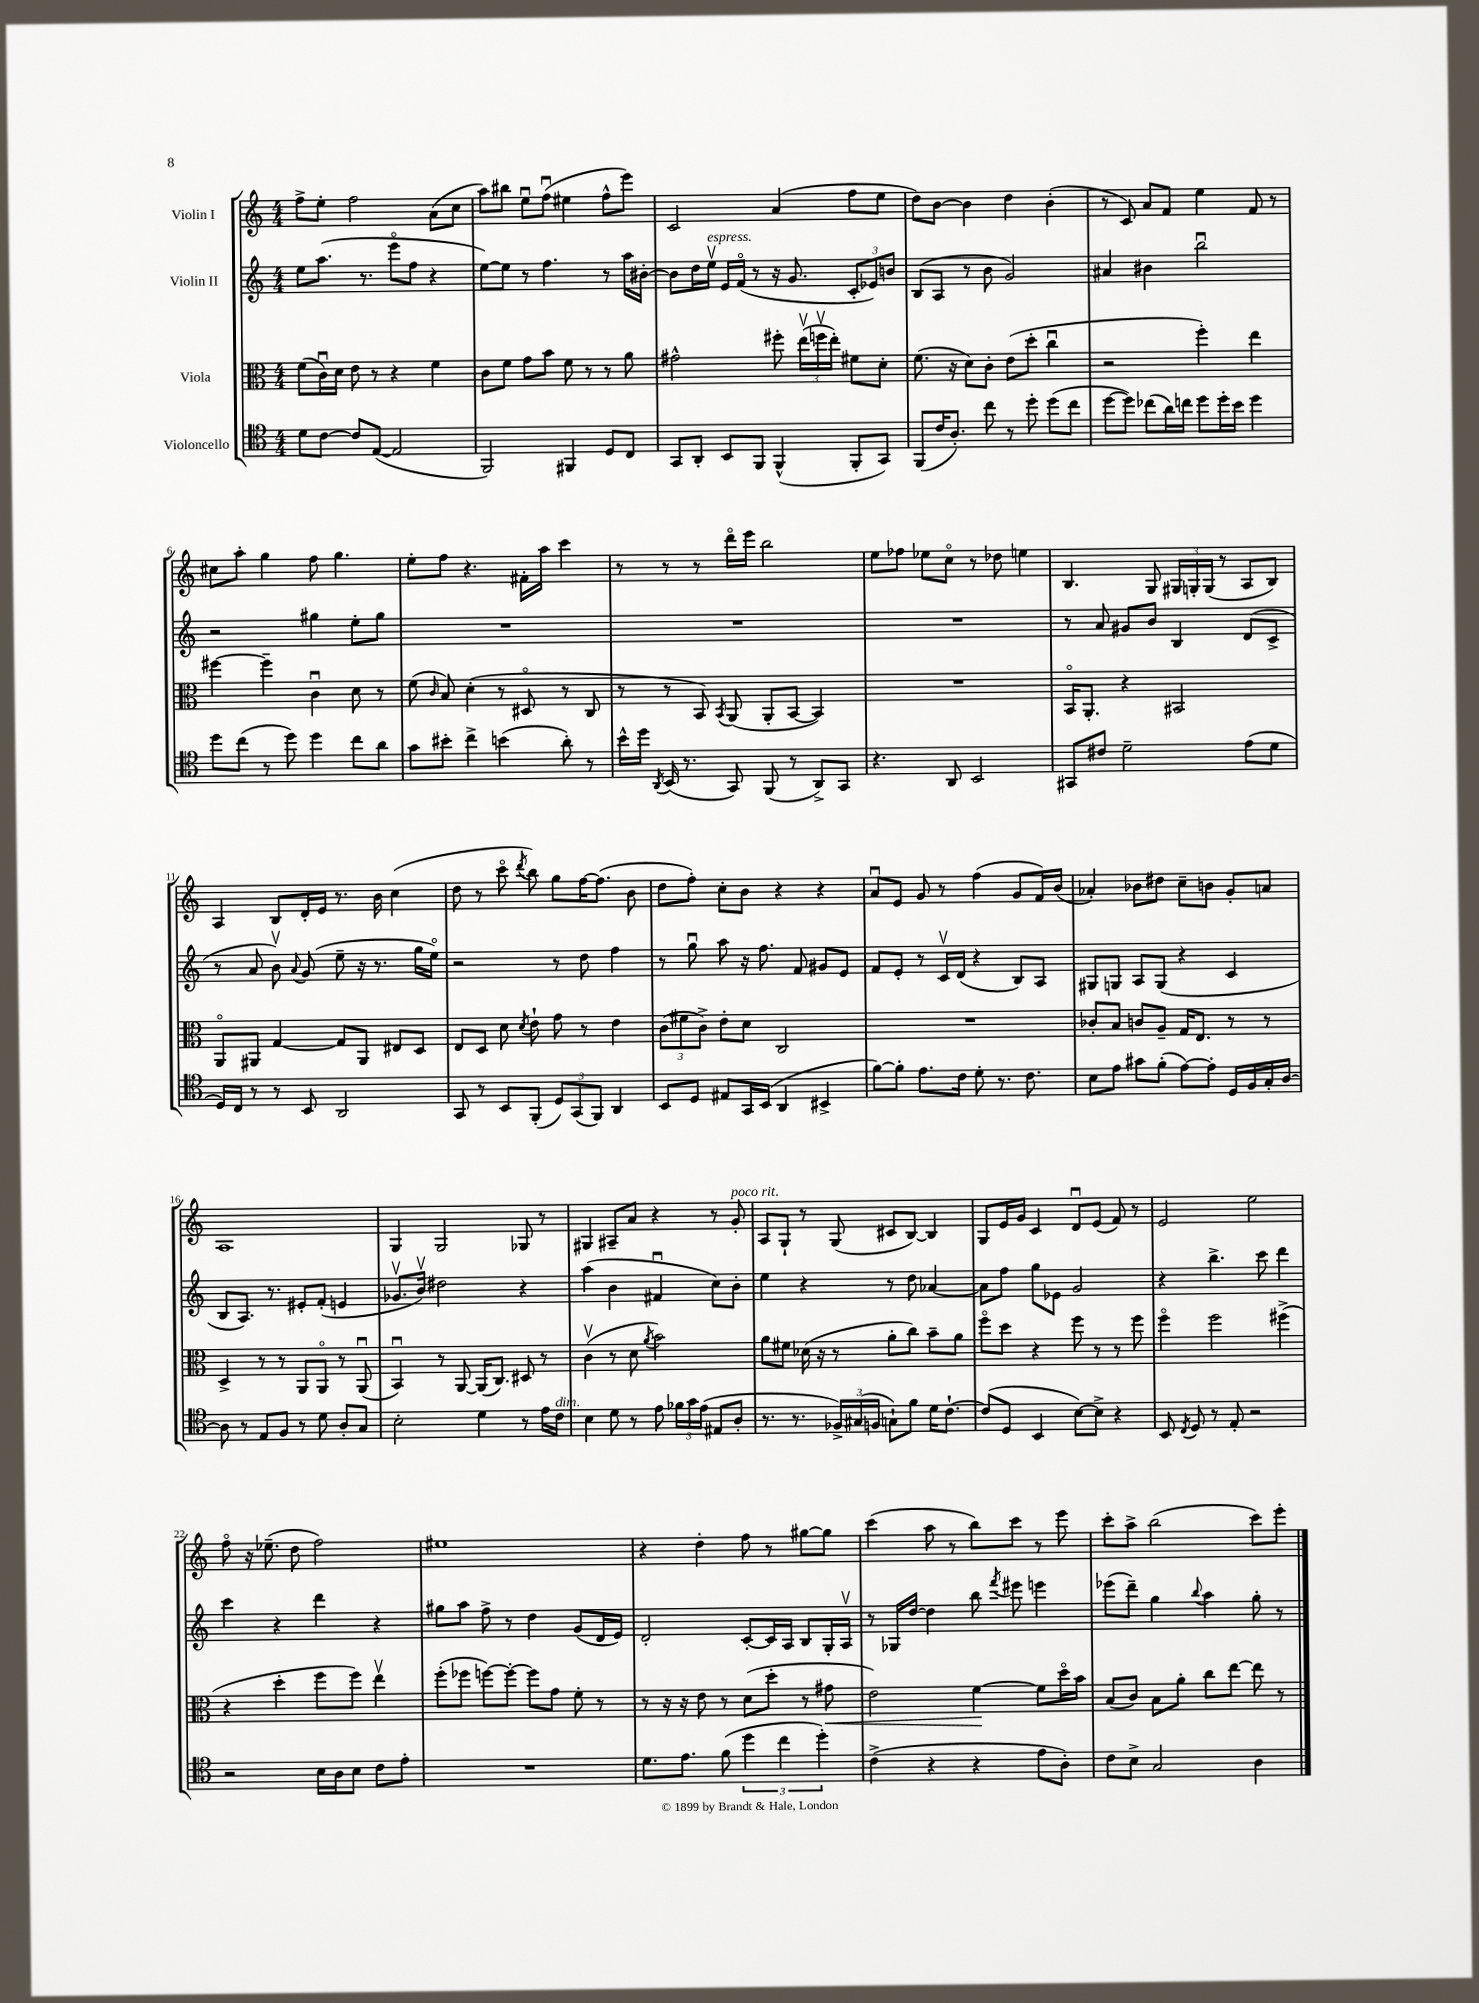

**kern	**kern	**dynam	**kern	**kern
*part4	*part3	*part3	*part2	*part1
*staff4	*staff3	*staff3	*staff2	*staff1
*I"Violoncello	*I"Viola	*	*I"Violin II	*I"Violin I
*clefC4	*clefC3	*	*clefG2	*clefG2
*k[]	*k[]	*	*k[]	*k[]
*M4/4	*M4/4	*	*M4/4	*M4/4
=1	=1	=1	=1	=1
8d\L	(8f\L	.	8ee\L	8ff^\L
[8c\J	16cu\L)	.	(8.aa\J	8ee'\J
.	16d\JJ	.	.	.
8c/L]	8e\	.	.	2ff\
.	.	.	8.r	.
([8E/J	8r	.	.	.
2E/]	4r	.	8eee\L	.
.	.	.	8ff\J	.
.	4f\	.	4r	(8a\L
.	.	.	.	8cc\J
=2	=2	=2	=2	=2
2FF/)	8c\L	.	[8ee\L)	8aa\L)
.	8f\J	.	8ee\J]	8bb#X\J
.	8g\L	.	8r	8eeu\L
.	8b\J	.	4.ff\	(8ffu\J
4FF#X/	8f\	.	.	4ee#X\
.	8r	.	.	.
8D/L	8r	.	8r	8ff^^\L
8C/J	8a\	.	16aa\LL	8eee\J)
.	.	.	[16b#X'\JJ	.
=3	=3	=3	=3	=3
8GG/L	2g#X^^\	.	8b#\L]	2c/
8AA'/J	.	.	16dd\L	.
!	!	!	!LO:TX:a:i:t=espress.	!
.	.	.	16eev\JJ	.
8BB/L	.	.	16e/LL	.
.	.	.	(16f/JJ	.
8FF/J	.	.	8r	.
(4FF^^/	8ff#X'\	.	16r	(4a/
.	.	.	8.g/	.
.	(24eev\LL	.	.	.
.	24ffnv\	.	.	.
.	24ee'\JJ)	.	.	.
8FF'/L	8f#X\L	.	12c'/L	8ff\L
.	.	.	12e-X/)	.
8GG/J)	8d'\J	.	.	8ee\J
.	.	.	12bn/J	.
=4	=4	=4	=4	=4
(8FF/L	(8.f\	.	(8B/L	8dd\L)
16c/K	.	.	8A/J	[8b\J
8.A'/J)	16r	.	.	.
.	8d\L)	.	8r	4b\]
8cc\	8c'\J	.	8b\	.
8r	(8e\L	.	2g/)	4dd\
8dd'\	8dd'\J	.	.	.
(8dd\L	4ccu\	.	.	(4b'\
8cc\J	.	.	.	.
=5	=5	=5	=5	=5
[8dd\L	2r	.	4a#X/	8r
8dd\J])	.	.	.	8c/)
(8cc-X\L	.	.	4b#X\	8a/L
16a\L)	.	.	.	8f/J
16ccn\JJ	.	.	.	.
8dd\L	4ff'\)	.	2bbu\	4ee\
16dd'\L	.	.	.	.
16b\JJ	.	.	.	.
4dd\	4ee\	.	.	8f/
.	.	.	.	8r
!!LO:LB:g=z
=6	=6	=6	=6	=6
8dd\L	[4ff#X\	.	2r	8cc#X\L
(8cc\J	.	.	.	8aa'\J
8r	4ff#~\]	.	.	4gg\
8dd\)	.	.	.	.
4dd\	4cu\	.	4gg#X\	8ff\
.	.	.	.	4.gg\
8cc\L	8d\	.	8ee'\L	.
8a\J	8r	.	8gg#\J	.
=7	=7	=7	=7	=7
8g\L	(8f\	.	1r	8ee'\L
.	16qqc/	.	.	.
8b#X'\J	8B/)	.	.	8ff\J
4cc^\	(4d'\	.	.	4.r
(4bn\	8r	.	.	.
.	8D#X/	.	.	16f#X'\LL
.	.	.	.	16aa\JJ
8a'\)	8r	.	.	4ccc\
8r	8C/	.	.	.
=8	=8	=8	=8	=8
16b^^\LL	8r	.	1r	8r
16dd\JJ	.	.	.	.
8qAA/	.	.	.	.
(16BB/	8r	.	.	8r
8.r	.	.	.	.
.	8BB/)	.	.	8r
.	8qBB/	.	.	.
8GG/)	(8AA/	.	.	16ddd\LL
.	.	.	.	16eee\JJ
(8FF/	8AA'/L	.	.	2bb\
8r	[8BB/J	.	.	.
8AA^/L)	4BB/])	.	.	.
8GG/J	.	.	.	.
=9	=9	=9	=9	=9
4.r	1r	.	1r	8ee\L
.	.	.	.	8ff-X\J
.	.	.	.	8ee-X\L
8AA/	.	.	.	8cc\J
2BB/	.	.	.	8r
.	.	.	.	8dd-X\
.	.	.	.	4een\
=10	=10	=10	=10	=10
8GG#X/L	16BB/KL	.	8r	4.B/
.	8.AA'/J	.	.	.
8c#X/J	.	.	8a/	.
2d~\	4r	.	8g#X/L	.
.	.	.	8b/J	8G/
.	2BB#X/	.	4B/	24G#X/LL
.	.	.	.	24Gn'/
.	.	.	.	(24G/JJ
.	.	.	.	8r
(8e\L	.	.	(8d/L	8A/L
8d\J	.	.	8c^/J	8B/J)
!!LO:LB:g=z
=11	=11	=11	=11	=11
16D/LL)	8AA/L	.	8r	4A/
16C/JJ	.	.	.	.
8r	8AA#X/J	.	8a/	.
8r	[4G/	.	8bv\)	8B/L
.	.	.	8qqa/	.
8BB/	.	.	(8g/	16d'/L
.	.	.	.	16e/JJ
2AA/	8G/L]	.	8ee~\	8.r
.	8AA#/J	.	16r	.
.	.	.	8.r	16b\
.	8E#X/L	.	.	(4cc\
.	8D/J	.	16gg\LL	.
.	.	.	16ee\JJ)	.
=12	=12	=12	=12	=12
8GG/	8E/L	.	2r	8dd\
8r	8D/J	.	.	8r
8BB/L	8d\	.	.	8ccc\
.	8qd/	.	.	8qddd/
(8FF'/J	8e`\	.	.	8bb\)
12D/L)	8g\	.	8r	8gg\L
(12GG/	.	.	.	.
.	8r	.	8dd\	[16ff\K
12FF/J)	.	.	.	.
.	.	.	.	(8.ff\J]
4AA/	4e\	.	4ff\	.
.	.	.	.	8b\
=13	=13	=13	=13	=13
8BB/L	(12c\L	.	8r	8dd\L
.	12f#X\	.	.	.
8D/J	.	.	8ggu\	8ff'\J)
.	12c^\J)	.	.	.
8E#X/L	8e'\L	.	8aa\	8cc'\L
16GG/L	8d\J	.	16r	8b\J
(16BB/JJ	.	.	8.ff\	.
4AA/	2C/	.	.	4r
.	.	.	8f/	.
4BB#X^/	.	.	8g#X/L	4r
.	.	.	8e/J	.
=14	=14	=14	=14	=14
[8f\L)	1r	.	8f/L	8au/L
8f'\J]	.	.	8e'/J	8e/J
8.e\L	.	.	8r	8g/
.	.	.	16cv/LL	8r
16c\Jk	.	.	(16d/JJ	.
8d'\	.	.	4r	(4ff\
8.r	.	.	.	.
.	.	.	8B/L)	8g/L
8.c\	.	.	.	.
.	.	.	8A/J	16f/L)
.	.	.	.	(16b/JJ
=15	=15	=15	=15	=15
8B\L	8c-X'/L	.	8G#X/L	4a-X'/)
8e\J	8B/J	.	8Gn/J	.
8g#X\L	8cn/L	.	8A/L	8b-X\L
(8f'\J	8A~/J	.	(8G/J	8dd#X\J
[8e\L)	16G/KL	.	4r	8cc~\L
.	8.E/J	.	.	.
8e'\J]	.	.	.	8bn\J
16D/LL	8r	.	4c/	8g'/L
16F/	.	.	.	.
16G'/	8r	.	.	8an/J
[16A/JJ	.	.	.	.
!!LO:LB:g=z
=16	=16	=16	=16	=16
8A\]	4D^/	.	8B/L	1A
8r	.	.	8.A/J)	.
8E/L	8r	.	.	.
.	.	.	8.r	.
8F/J	8r	.	.	.
8r	8AA/L	.	8e#X'/L	.
8d\	8AA/J	.	(8f'/J	.
8A'/L	8r	.	4en/	.
8G/J	(8AAu/	.	.	.
=17	=17	=17	=17	=17
2B'\	4BBu/)	.	8.g-Xv/L	4G/
.	.	.	16bv/Jk)	.
.	8r	.	2dd#X\	2G/
.	[8AA/	.	.	.
4d\	(16AA/KL]	.	.	.
.	8.C/J)	.	.	.
8r	8D#X/	.	4r	8G-X/
16e\LL	8r	.	.	8r
!LO:TX:a:i:t=dim.	!	!	!	!
16c\JJ	.	.	.	.
=18	=18	=18	=18	=18
4B\	(4cv\	.	(4aa\	4G#X/
8d\	8r	.	4b\	8A#X~/L
8r	8d\	.	.	8a/J
.	8qa/	.	.	.
8e\	2b\)	.	4f#Xu/	4r
24f-X\LL	.	.	.	.
24g\	.	.	.	.
(24e\JJ	.	.	.	.
8E#X/L	.	.	8cc\L)	8r
!	!	!	!	!LO:TX:a:i:t=poco rit.
8A'/J	.	.	8b'\J	8g'/
=19	=19	=19	=19	=19
8.r	8a\L	.	4ee\	8A/L
.	8f#X\J	.	.	8G`/J
8.r	.	.	.	.
.	(16d-X\	.	4r	8r
.	16r	.	.	.
24F-X^/LL)	8r	.	.	(8G/
(24G#X/	.	.	.	.
24Fn/JJ	.	.	.	.
8Gn`\L)	8a'\L	.	8r	8c#X/L
8f\J	8cc\J)	.	8dd\	[8B/J)
16d\KL	8b~\L	.	[4a-X/	4B/]
[8.c`\J	.	.	.	.
.	8a\J	.	.	.
=20	=20	=20	=20	=20
(8c/L]	8ff\L	.	8a-\L]	8G/L
8D/J	8dd\J	.	8ff\J	16e/L
.	.	.	.	16g/JJ
4BB/	4r	.	8gg\L	4c/
.	.	.	8e-X\J	.
[8B\L)	8ff\	.	2g/	8du/L
8B^\J]	8r	.	.	(8e/J
4r	8r	.	.	8f/)
.	8ff\	.	.	8r
=21	=21	=21	=21	=21
8BB/	4ff\	.	4r	2e/
8qC/	.	.	.	.
8D/	.	.	.	.
8r	2ff\	.	4.bb^\	.
8E'/	.	.	.	.
2r	.	.	.	2ee\
.	.	.	8ccc\	.
.	(4ff#X^\	.	4ddd\	.
!!LO:LB:g=z
=22	=22	=22	=22	=22
2r	4r	.	4ccc\	8ff\
.	.	.	.	16r
.	.	.	.	(8.ee-X~\
.	4dd'\	.	4r	.
.	.	.	.	8dd\
16B\LL	8ff\L	.	4ddd\	2ff\)
16A\J	.	.	.	.
8B\J	8ff\J)	.	.	.
8c\L	4eev\	.	4r	.
8e'\J	.	.	.	.
=23	=23	=23	=23	=23
1r	(8ff'\L	.	8gg#X\L	1ee#X
.	8ff-X\J	.	8aa\J	.
.	[8ffn\L)	.	8ff^\	.
.	8ff'\J_	.	8r	.
.	8ff\L]	.	4dd\	.
.	8g\J	.	.	.
.	8f'\	.	(8g/L	.
.	8r	.	16d/L	.
.	.	.	16e/JJ)	.
=24	=24	=24	=24	=24
8.d\L	8r	.	2d'/	4r
.	16r	.	.	.
8.e\J	16r	.	.	.
.	8e\	.	.	4dd'\
(8f\	8r	.	.	.
6dd\	(8d\L	.	[8c'/L	8ff\
.	8dd'\J	.	16c/L]	8r
6cc\	.	.	.	.
.	.	.	16A/JJ	.
.	8r	.	8B/L	[8gg#X\L
6dd'\)	.	.	.	.
!	!	!LO:HP:b	!	!
.	8g#X\	<	16G'/L	8gg#\J]
.	.	.	16Av/JJ	.
=25	=25	=25	=25	=25
(4c^\	2e\)	.	8r	(4ccc\
.	.	.	16G-X/LL	.
.	.	.	[16dd/JJ	.
4r	.	.	4dd\]	8aa\
.	.	.	.	8r
4r	[4f\	.	8bb\	8bb\L)
.	.	.	8qfff/	.
.	.	.	8eee#X\	8ccc\J
8e\L	8f\L]	[	4eeen\	8r
8A'\J)	16dd\L	.	.	8eee\
.	16b\JJ	.	.	.
=26	=26	=26	=26	=26
8c\L	(8B/L	.	(8eee-X\L	8ccc'\L
8B^\J	8c/J)	.	8ddd~\J)	8aa^\J
2G/	8B\L	.	4gg\	(2bb\
.	8a'\J	.	.	.
.	.	.	8qqbb/	.
.	8cc\L	.	4aa\	.
.	[8ee\J	.	.	.
4A\	8ee\]	.	8gg'\	8ccc\L)
.	8r	.	8r	8eee'\J
==	==	==	==	==
*-	*-	*-	*-	*-
